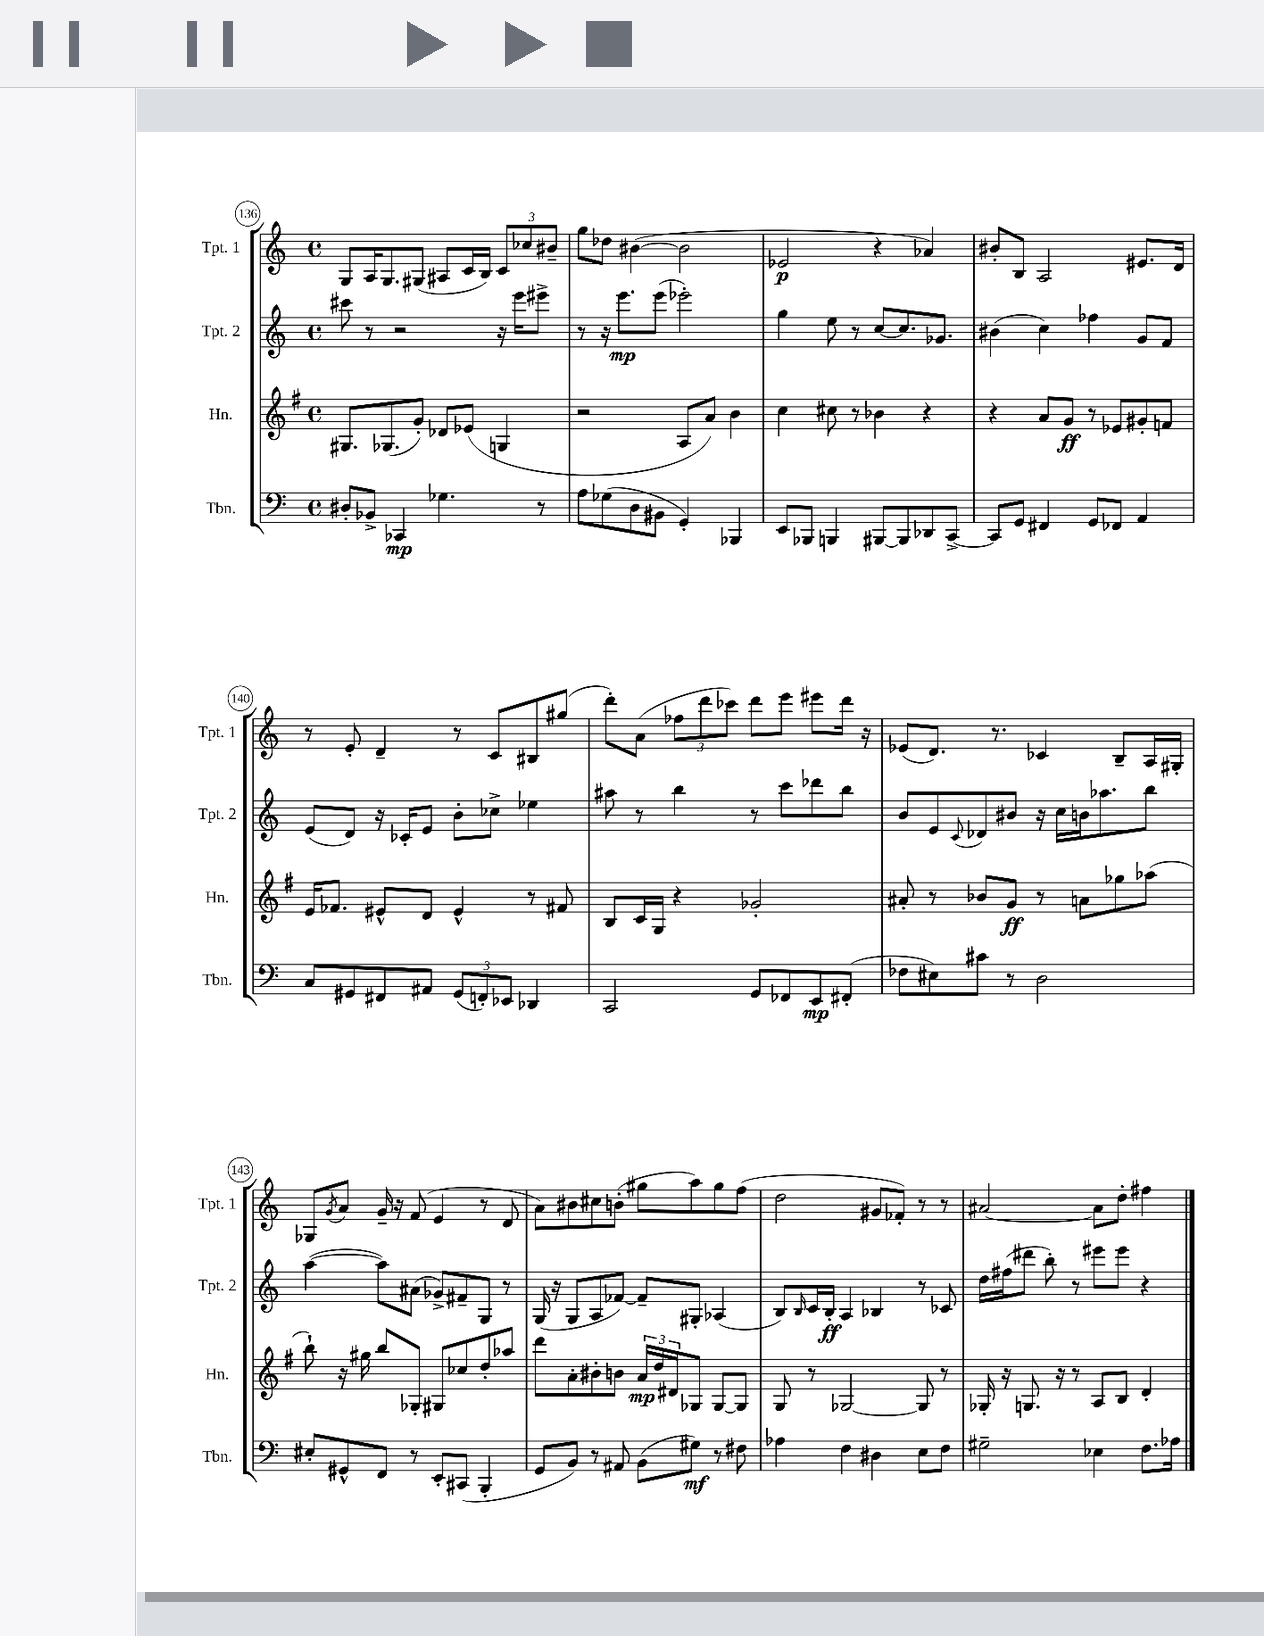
<<
\new StaffGroup <<
\new Staff = "s0" \with { instrumentName = "Tpt. 1" shortInstrumentName = "Tpt. 1" } {
    \clef treble \key c \major \defaultTimeSignature \time 4/4
    g8 a16 g8. gis8( ais8 c'16 b16) \tuplet 3/2 { c'8 ces''8 bis'8-- } |
    g''8 des''8 bis'4~( bis'2 |
    ees'2\p r4 aes'4) |
    bis'8-. b8 a2 eis'8. d'16 |
    r8 e'8-. d'4-- r8 c'8 bis8 gis''8( |
    d'''8-.) a'8( \tuplet 3/2 { fes''8 d'''8 ces'''8) } d'''8 e'''8 eis'''8 d'''16 r16 |
    ees'8( d'8.) r8. ces'4 b8-- a16 gis16-. |
    ges8 \acciaccatura { g'8 } a'8 g'16-- r16 f'8( e'4 r8 d'8 |
    a'8) bis'8 cis''8 b'8-.( gis''8 a''8) gis''8 f''8( |
    d''2 gis'8 fes'8-.) r8 r8 |
    ais'2~ ais'8 d''8-. fis''4 \bar "|." |
}
\new Staff = "s1" \with { instrumentName = "Tpt. 2" shortInstrumentName = "Tpt. 2" } {
    \clef treble \key c \major \defaultTimeSignature \time 4/4
    cis'''8 r8 r2 r16 e'''16 eis'''8-> |
    r8 r16 e'''8.\mp e'''8( ees'''2-.) |
    g''4 e''8 r8 c''8~ c''8. ges'8. |
    bis'4( c''4) fes''4 g'8 f'8 |
    e'8( d'8) r16 ces'16-. e'8 b'8-. ces''8-> ees''4 |
    ais''8 r8 b''4 r8 c'''8 des'''8 b''8 |
    b'8 e'8 \appoggiatura { c'8 } des'8 bis'8 r16 c''16 b'16 aes''8. b''8 |
    a''4~( a''8) ais'8( ges'8->) fis'8-- g8 r8 |
    g16( r16 g8 a8 fes'8~) fes'8-- gis8-. aes4( |
    b8) \grace { b16 } c'16 b16-.\ff a4 bes4 r8 ces'8 |
    d''16 fis''16( dis'''8 b''8-.) r8 eis'''8 eis'''8 r4 \bar "|." |
}
\new Staff = "s2" \with { instrumentName = "Hn." shortInstrumentName = "Hn." } {
    \clef treble \key g \major \defaultTimeSignature \time 4/4
    gis8. ges8.( g'8-.) des'8 ees'8( g4 |
    r2 a8 a'8) b'4 |
    c''4 cis''8 r8 bes'4 r4 |
    r4 a'8 g'8\ff r8 ees'8 gis'8-. f'8 |
    e'16 fes'8. eis'8-^ d'8 eis'4-^ r8 fis'8 |
    b8 c'16 g16 r4 ges'2-. |
    ais'8-. r8 bes'8 g'8\ff r8 a'8 ges''8 aes''8( |
    b''8-!) r16 gis''16 b''8 ges8-. gis8 ces''8 d''8-. aes''8 |
    d'''8 a'8-. bis'8-. b'8 \tuplet 3/2 { a'16\mp d''16 dis'16 } ges8 ges8~ ges8 |
    g8 r8 ges2~ ges8 r8 |
    ges16-. r16 g8. r16 r8 a8 b8 d'4-. \bar "|." |
}
\new Staff = "s3" \with { instrumentName = "Tbn." shortInstrumentName = "Tbn." } {
    \clef bass \key c \major \defaultTimeSignature \time 4/4
    dis8-. bes,8-> ces,4\mp ges4. r8 |
    a8 ges8( d8 bis,8 g,4-.) bes,,4 |
    e,8 bes,,8 b,,4 bis,,8~ bis,,8 des,8 c,8~-> |
    c,8 g,8 fis,4 g,8 fes,8 a,4 |
    c8 gis,8 fis,8 ais,8 \tuplet 3/2 { gis,8( f,8-.) ees,8 } des,4 |
    c,2 g,8 fes,8 e,8\mp fis,8-.( |
    fes8 eis8) cis'8 r8 d2 |
    eis8-. gis,8-^ f,8 r8 e,8-. cis,8( b,,4-. |
    g,8 b,8) r8 ais,8 b,8( gis8\mf) r8 fis8 |
    aes4 f4 dis4 e8 f8 |
    gis2-- ees4 f8. aes16 \bar "|." |
}
>>
>>
\layout { \context { \Score currentBarNumber = #136 \override BarNumber.stencil = #(make-stencil-circler 0.1 0.3 ly:text-interface::print) } }
